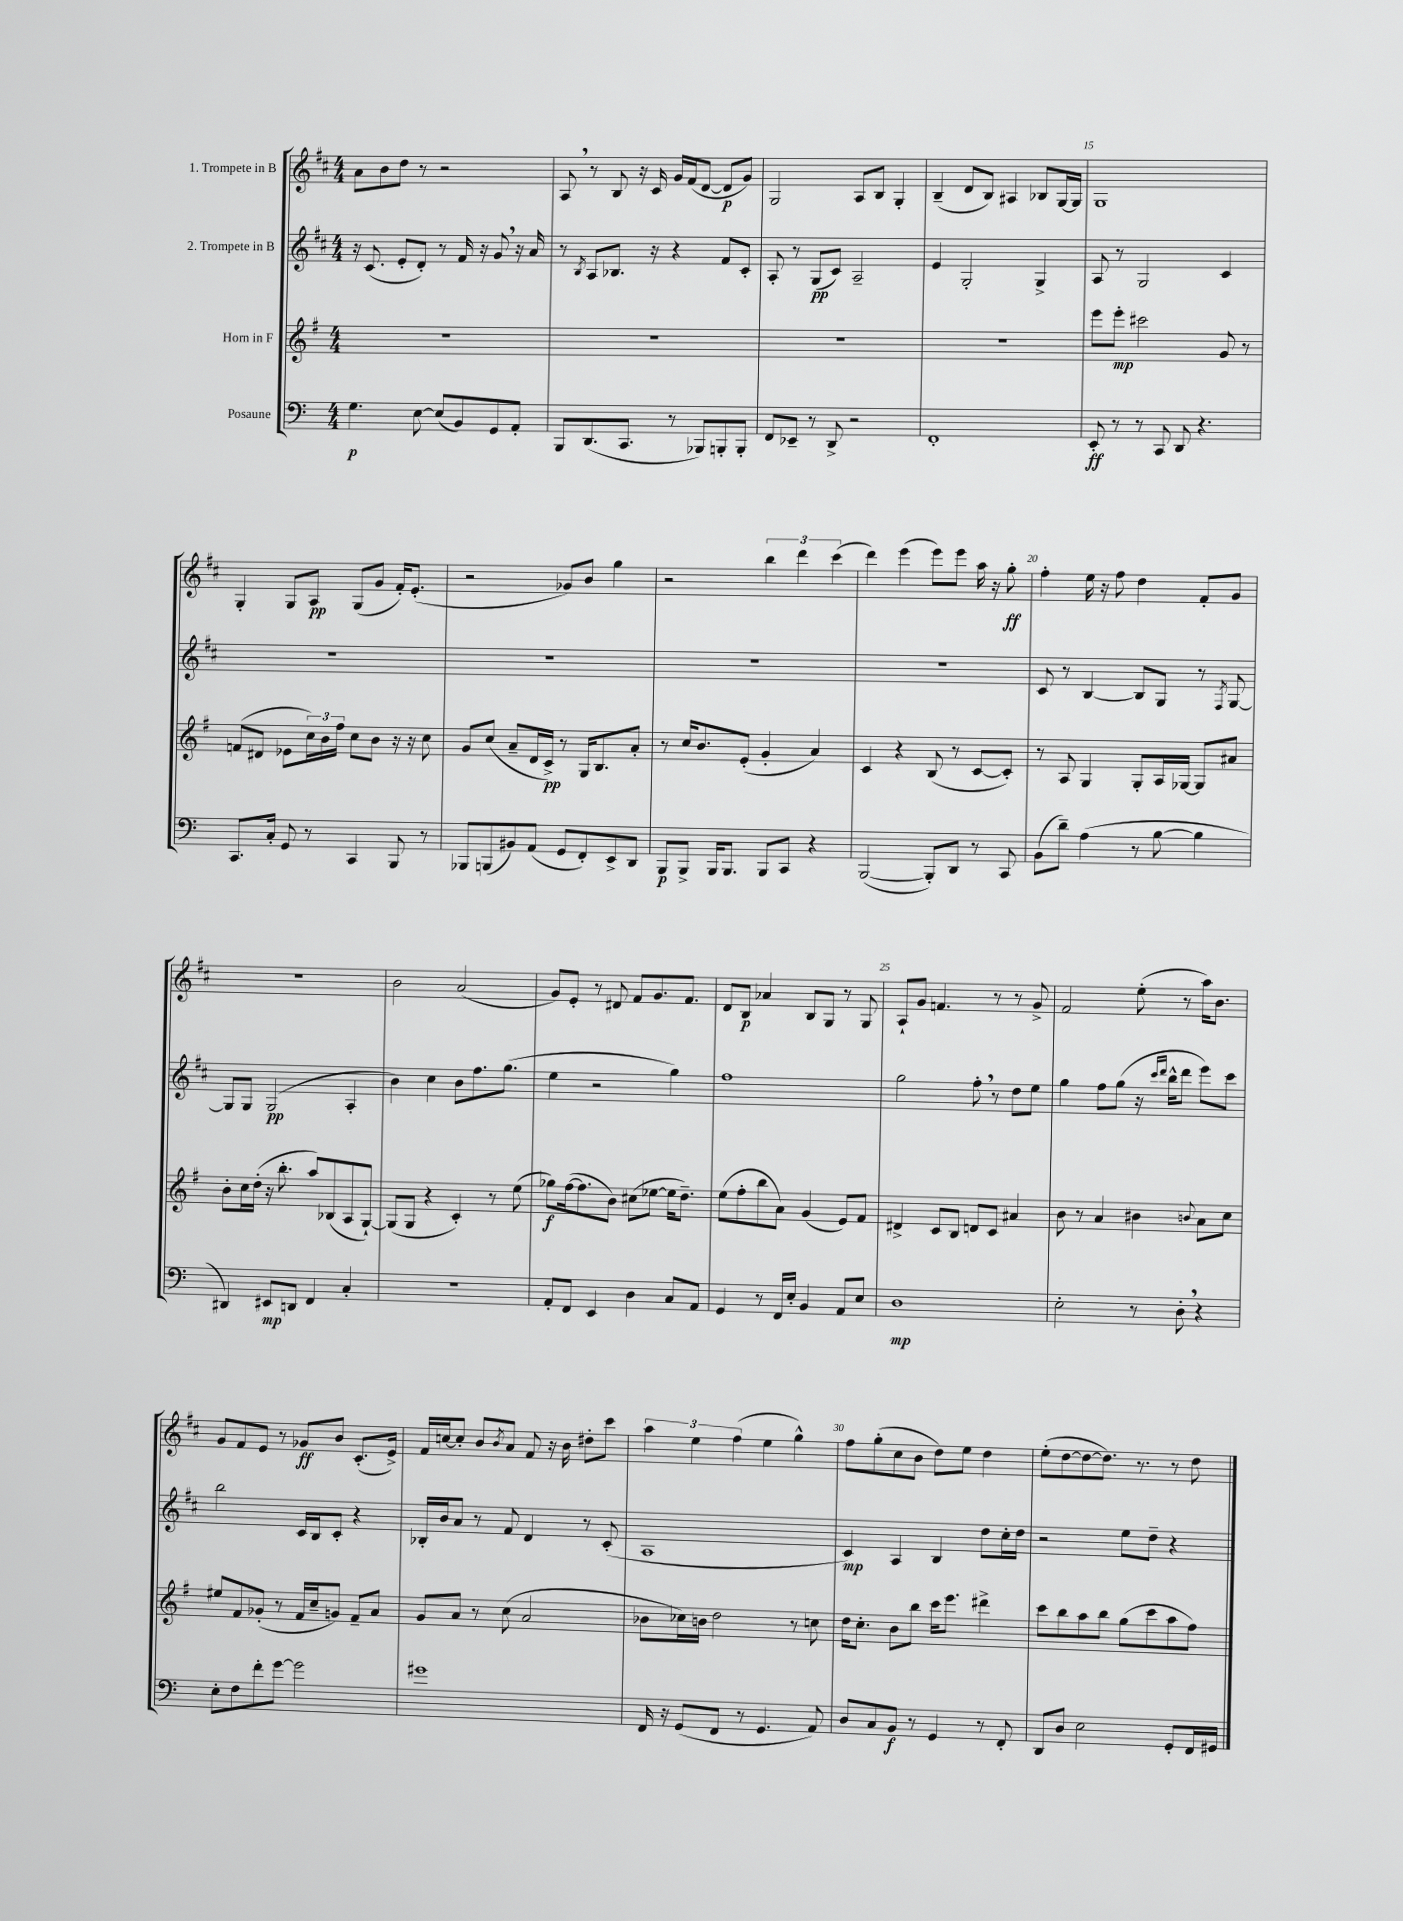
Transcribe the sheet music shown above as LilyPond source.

<<
\new StaffGroup <<
\new Staff = "s0" \with { instrumentName = "1. Trompete in B" } {
    \clef treble \key d \major \numericTimeSignature \time 4/4
    a'8 b'8 d''8 r8 r2 |
    a8 \breathe r8 b8 r16 cis'16 g'16 fis'16( d'8~ d'8\p g'8) |
    g2 a8 b8 g4-. |
    b4--( d'8 b8) ais4 bes8 g16~ g16 |
    g1 |
    g4-. g8 a8\pp g8( g'8 fis'16-.) e'8.-.( |
    r2 ges'8) b'8 g''4 |
    r2 \tuplet 3/2 { b''4 d'''4 cis'''4( } |
    d'''4) e'''4( e'''8) e'''8 a''16 r16 g''8-.\ff |
    fis''4-. e''16 r16 fis''8 d''4 fis'8-. g'8 |
    R1 |
    b'2 a'2( |
    g'8) e'8-. r8 dis'8 fis'8 g'8. fis'8. |
    d'8 b8\p aes'4 b8 g8 r8 g8 |
    a8-! g'8 f'4. r8 r8 g'8-> |
    fis'2 e''8-.( r8 a''16) b'8. |
    g'8 fis'8 e'8 r8 ges'8\ff b'8 cis'8.-.( e'16->) |
    fis'16 c''16~ c''8-. b'8 \acciaccatura { b'8 } a'8 fis'8 r16 b'16 dis''8-. cis'''8 |
    \tuplet 3/2 { a''4 e''4 fis''4( } e''4 g''4-^) |
    fis''8 g''8-.( cis''8 b'8 d''8) e''8 d''4 |
    e''8-.( d''8~ d''8~ d''8.) r8. r8 d''8 \bar "|." |
}
\new Staff = "s1" \with { instrumentName = "2. Trompete in B" } {
    \clef treble \key d \major \numericTimeSignature \time 4/4
    r16 cis'8.( e'8-. d'8-.) r8 fis'16 r16 g'8 \breathe r16 a'16 |
    r8 \acciaccatura { b8 } a8 bes8. r16 r4 fis'8 cis'8-. |
    a8-. r8 g8\pp( cis'8) a2-- |
    e'4 g2-. g4-> |
    a8 r8 g2 cis'4 |
    R1 |
    R1 |
    R1 |
    R1 |
    cis'8 r8 b4~ b8 g8 r8 \acciaccatura { fis8 } g8~ |
    g8 g8 g2\pp( a4-. |
    b'4) cis''4 b'8 fis''8. g''8.( |
    e''4 r2 g''4) |
    fis''1 |
    g''2 fis''8-. \breathe r8 d''8 e''8 |
    g''4 fis''8 g''8( r16 \grace { cis'''16 d'''16 } b''16-^ d'''8 e'''8) cis'''8 |
    b''2 cis'16 b16 cis'8-. r4 |
    bes16-. b'16 a'8 r8 fis'8 d'4 r8 cis'8-.( |
    a1 |
    cis'4\mp) a4 b4 d''8 cis''16-. d''16 |
    r2 e''8 d''8-- r4 \bar "|." |
}
\new Staff = "s2" \with { instrumentName = "Horn in F" } {
    \clef treble \key g \major \numericTimeSignature \time 4/4
    R1 |
    R1 |
    R1 |
    R1 |
    e'''8 e'''8-.\mp cis'''2 g'8 r8 |
    f'8( dis'8 ees'8 \tuplet 3/2 { c''16) b'16 fis''16 } c''8 b'8 r16 r16 c''8 |
    g'8 c''8( a'8-- d'16 c'16->\pp) r8 g16 b8. a'8-. |
    r8 c''16 b'8. e'8-.( g'4-. a'4) |
    c'4 r4 b8( r8 c'8~ c'8-.) |
    r8 a8 g4 g8-. a16 ges16~ ges8 ais'8 |
    b'8-. c''16 d''16-.( r16 b''8.-. a''8) bes8( a8 g8~-!) |
    g8( g8 r4 c'4-.) r8 e''8( |
    ges''8\f) fis''16~( fis''8. b'8) cis''8( ees''8~ ees''16 d''8.--) |
    e''8( fis''8-. b''8 a'8) g'4( e'8) fis'8 |
    dis'4-> c'8 b8 d'8 c'8 ais'4 |
    b'8 r8 a'4 bis'4 \appoggiatura { b'8 } a'8 c''8 |
    eis''8 fis'8 ges'8-.( r8 fis'16 c''16-- g'8) fis'8-- a'8 |
    g'8 a'8 r8 c''8( a'2 |
    bes'8 ces''16) b'16 d''2 r8 c''8 |
    d''16 c''8.-. b'8 b''8 c'''16 e'''8. dis'''4-> |
    c'''8 b''8 a''8 b''8 g''8( c'''8 a''8 fis''8) \bar "|." |
}
\new Staff = "s3" \with { instrumentName = "Posaune" } {
    \clef bass \key c \major \numericTimeSignature \time 4/4
    g4.\p e8~ e8( b,8) g,8 a,8-. |
    b,,8 d,8.( c,8. r8 bes,,8) b,,8-. b,,8-. |
    f,8 ees,8-- r8 d,8-> r2 |
    f,1-. |
    e,8-.\ff r8 r8 c,8 d,8 r4. |
    c,8. c16-. g,8 r8 c,4 b,,8 r8 |
    bes,,8 b,,8( bis,8) a,8( g,8 f,8-.) e,8-> d,8 |
    b,,8\p b,,8-> b,,16 b,,8. b,,8 c,8 r4 |
    b,,2~( b,,8-.) d,8 r8 c,8 |
    b,8( d'8--) a4( r8 b8~ b4 |
    dis,4) eis,8\mp d,8 f,4 c4-. |
    R1 |
    a,8-. f,8 e,4 d4 c8 a,8 |
    g,4 r8 f,16 e16-. b,4 a,8 e8 |
    d1\mp |
    e2-. r8 d8-. \breathe r4 |
    e8-. f8 f'8-. g'8~ g'2 |
    gis'1 |
    f,16 r16 g,8( f,8 r8 g,4. a,8) |
    d8 c8 b,8\f r8 g,4 r8 f,8-. |
    d,8 d8 e2 g,8-. f,16 gis,16 \bar "|." |
}
>>
>>
\layout { \context { \Score currentBarNumber = #11 \override BarNumber.break-visibility = ##(#f #t #t) barNumberVisibility = #(every-nth-bar-number-visible 5) } }
